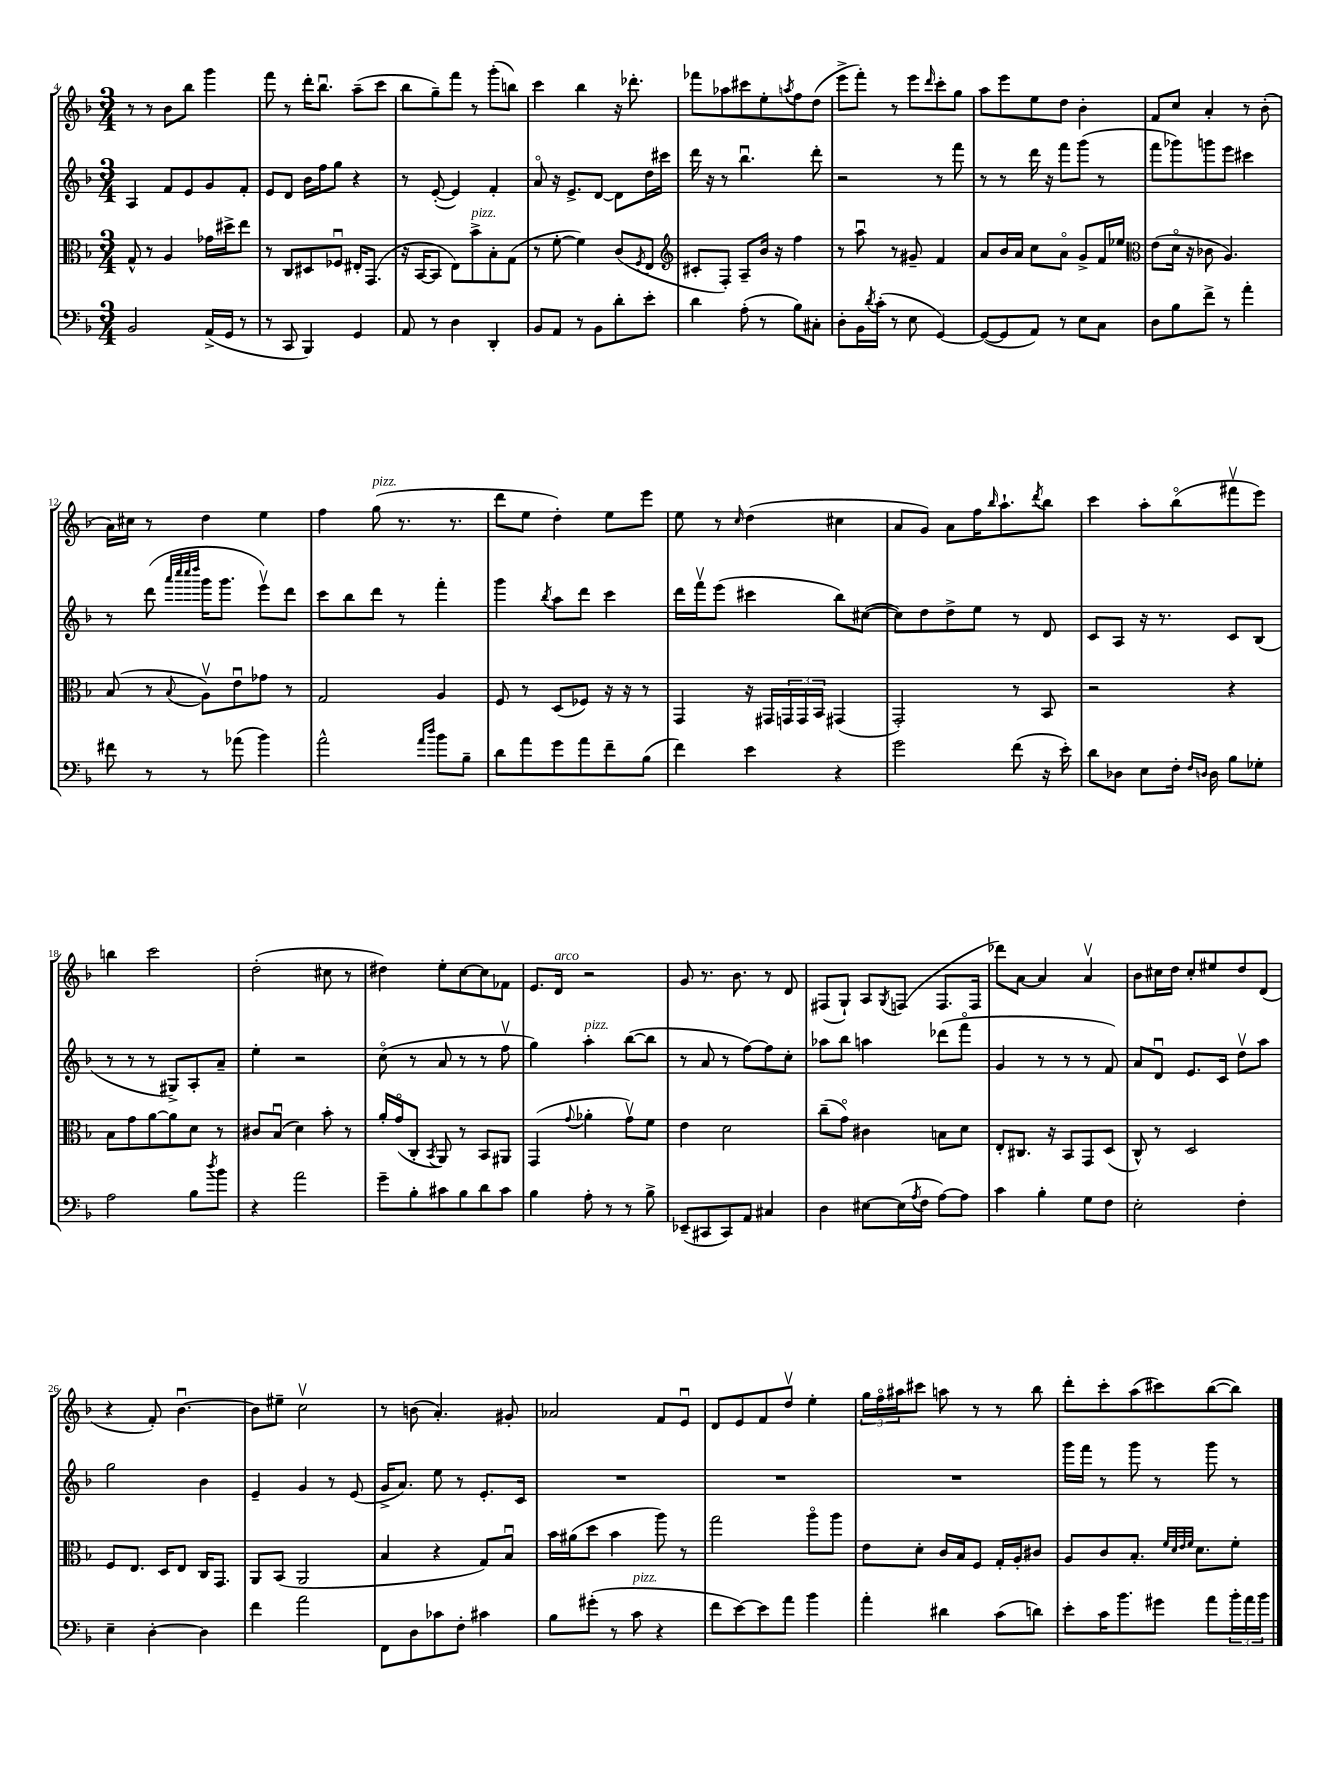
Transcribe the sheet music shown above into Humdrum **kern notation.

**kern	**kern	**kern	**kern
*staff4	*staff3	*staff2	*staff1
*clefF4	*clefC3	*clefG2	*clefG2
*k[b-]	*k[b-]	*k[b-]	*k[b-]
*M3/4	*M3/4	*M3/4	*M3/4
2BB-/	8G^^/	4A/	8r
.	8r	.	8r
.	4A/	8f/L	8b-\L
.	.	8e/	8bb-\J
(16AA^/LL	16g-\LL	8g/	4ggg\
16GG/JJ	16dd#^\J	.	.
8r	8ee\J	8f'/J	.
=	=	=	=
8r	8r	8e/L	8fff\
8CC/	8C/L	8d/J	8r
4BBB-/)	8D#/	16b-\LL	16ddd'\LK
.	.	16ff\J	8.bb-u\J
.	8F-u/J	8gg\J	.
4GG/	16E#'/LK	4r	(8aa~\L
.	(8.GG/J	.	.
.	.	.	8ccc\J
=	=	=	=
8AA/	16r	8r	8bb-\L
.	[16BB-/LK	.	.
8r	8BB-/]J	([8e'/	8gg~\)
4D\	8E\L)	4e/])	8fff\J
.	8b-^\	.	8r
4DD'/	8B-'\	4f'/	(8ggg'\L
.	(8G\J	.	8bb\J)
=	=	=	=
8BB-/L	8r	8ao/	4ccc\
8AA/J	[8f'\	16r	.
.	.	8.e^/L	.
8r	4f\])	.	4bb-\
8BB-\L	.	[8d/J	.
8d'\	(8c/L	8d\]L	16r
.	.	.	8.ddd-'\
.	8qF/	.	.
8e'\J	8E/J	16dd\L	.
.	.	16ccc#\JJ	.
=	=	=	=
*	*clefG2	*	*
4d\	8c#'/L	16ddd\	8fff-\L
.	.	16r	.
.	8F'/J)	8r	8aa-\
(8A'\	8A~/L	4.bb-u\	8ccc#\
8r	16b-/Jk	.	8ee'\
.	16r	.	.
.	.	.	8qaa/
8B-\L)	4ff\	.	8ff\
8C#'\J	.	8ddd'\	(8dd\J
=	=	=	=
8D'\L	8r	2r	8eee^\L
16BB-\L	8aau\	.	8fff'\J)
8qd/	.	.	.
(16c'\JJ	.	.	.
8r	8r	.	8r
8E\	8g#~/	.	8eee\L
.	.	.	16qqddd/
[4GG/)	4f/	8r	8ccc'\
.	.	8fff\	8gg\J
=	=	=	=
(8GG/_L	8a/L	8r	8aa\L
8GG/]	16b-/L	8r	8eee\
.	16a/JJ	.	.
8AA/J)	8cc\L	16ddd\	8ee\
.	.	16r	.
8r	8ao\J	8fff\L	8dd\J
8E\L	8g^/L	(8ggg\J	4b-'\
8C\J	16f/L	8r	.
.	16ee-/JJ	.	.
=	=	=	=
*	*clefC3	*	*
8D\L	(8e\L	8fff\L	8f/L
8B-\	16do\Jk	8ggg-\)	8cc/J
.	16r	.	.
8f^\J	8c-\	8ggg\	4a'/
8r	4.A/)	8eee\J	.
4a'\	.	4ccc#\	8r
.	.	.	(8b-'\
=	=	=	=
8f#\	(8B-/	8r	16a\LL)
.	.	.	16cc#\JJ
8r	8r	(8ddd\	8r
.	.	32qqaaa/LLL	.
.	.	32qqcccc/	.
.	.	32qqcccc/	.
.	8qqB-/	32qqdddd/JJJ	.
8r	8Av\L)	16ggg\LK	4dd\
.	.	8.ggg\J	.
(8a-\	8eu\	.	.
4b-\)	8g-\J	8eeev\L)	4ee\
.	8r	8ddd\J	.
=	=	=	=
2a^^\	2G/	8ccc\L	4ff\
.	.	8bb-\	.
.	.	8ddd\J	(8gg\
.	.	8r	8.r
16qqa/LL	.	.	.
16qqdd/JJ	.	.	.
8b-\L	4A/	4fff'\	.
.	.	.	8.r
8B-~\J	.	.	.
=	=	=	=
8d\L	8F/	4ggg\	8ddd\L
8a\	8r	.	8ee\J
.	.	8qbb-/	.
8g\	(8D/L	8aa\L	4dd'\)
8a\	8F-/J)	8ddd\J	.
8f~\	16r	4ccc\	8ee\L
.	16r	.	.
(8B-\J	8r	.	8eee\J
=	=	=	=
4f\)	4GG/	16ddd\LL	8ee\
.	.	16fffv\J	.
.	.	(8eee\J	8r
.	.	.	16qqcc/
4e\	16r	4ccc#\	(4dd\
.	16GG#/LL	.	.
.	24GG/	.	.
.	24GG/	.	.
.	24BB-/JJ	.	.
4r	(4GG#/	8bb-\L)	4cc#\
.	.	([8cc#\J	.
=	=	=	=
2g\	2GG'/)	8cc#\]L)	8a/L
.	.	8dd\	8g/J)
.	.	8dd^\	8a\L
.	.	8ee\J	16ff\K
.	.	.	16qqbb-/
.	.	.	8.aa`\
(8f\	8r	8r	.
.	.	.	8qddd/
16r	8BB-/	8d/	8bb-\J
16e'\)	.	.	.
=	=	=	=
8d\L	2r	8c/L	4ccc\
8D-\J	.	8A/J	.
8E\L	.	16r	8aa'\L
.	.	8.r	.
16F'\Jk	.	.	(8bb-o\
16qqF/LL	.	.	.
16qqD/JJ	.	.	.
16D\	.	.	.
8B-\L	4r	8c/L	8fff#v\
8G-'\J	.	(8B-/J	8eee\J)
=	=	=	=
2A\	8B-\L	8r	4bb\
.	8g\	8r	.
.	[8a\	8r	2ccc\
.	8a\]	8G#^/L)	.
8B-\L	8d\J	8A'/	.
8qdd/	.	.	.
8b-\J	8r	8a~/J	.
=	=	=	=
4r	8c#/L	4ee'\	(2dd'\
.	(8B-u/J	.	.
2a\	4d\)	2r	.
.	8b-'\	.	8cc#\
.	8r	.	8r
=	=	=	=
8g~\L	16a'/LL	(8cco\	4dd#\)
.	(16go/J	.	.
8B-'\	8C'/J	8r	.
.	8qBB-/	.	.
8c#\	8AA/)	8a/	8ee'\L
8B-\	8r	8r	[8cc\
8d\	8BB-/L	8r	8cc\]
8c#\J	8AA#/J	8ffv\	8f-\J
=	=	=	=
4B-\	(4GG/	4gg\)	8.e/L
.	.	.	16d/Jk
.	8qqg/	.	.
8A'\	4a-'\	4aa'\	2r
8r	.	.	.
8r	8gv\L)	([8bb-\L	.
8B-^\	8f\J	8bb-\]J	.
=	=	=	=
(8EE-~/L	4e\	8r	8g/
8CC#/	.	8a/	8.r
8CC#/)	2d\	8r	.
.	.	.	8.b-\
8AA/J	.	[8ff\L)	.
4C#/	.	8ff\]	8r
.	.	8cc'\J	8d/
=	=	=	=
4D\	(8cc~\L	8aa-\L	(8F#/L
.	8go\J)	8bb-\J	8G`/J)
[8E#\L	4c#\	4aa\	8A/L
.	.	.	8qG/
(16E#\]L	.	.	(8F/J
8qA/	.	.	.
16F\JJ	.	.	.
[8A\L)	8B\L	(8ddd-\L	8.F/L
8A\]J	8d\J	8fffo\J	.
.	.	.	16F/Jk
=	=	=	=
4c\	8E'/L	4g/	8ddd-\L)
.	8.C#/J	.	[8a\J
4B-'\	.	8r	4a/]
.	16r	.	.
.	8BB-/L	8r	.
8G\L	8GG/	8r	4av/
8F\J	(8D/J	8f/)	.
=	=	=	=
2E'\	8C^^/)	8a/L	8b-\L
.	8r	8du/J	16cc#\L
.	.	.	16dd\JJ
.	2D/	8.e/L	8cc#'/L
.	.	.	8ee#/
.	.	16c/Jk	.
4F'\	.	8ddv\L	8dd/
.	.	8aa\J	(8d/J
=	=	=	=
4E~\	8F/L	2gg\	4r
.	8.E/J	.	.
[4D'\	.	.	8f'/)
.	16D/LK	.	.
.	8E/J	.	[4.b-u\
4D\]	16C/LK	4b-\	.
.	8.GG/J	.	.
=	=	=	=
4f\	8AA/L	4e~/	8b-\]L
.	(8BB-/J	.	8ee#~\J
2a\	2AA/	4g/	2ccv\
.	.	8r	.
.	.	(8e/	.
=	=	=	=
8FF\L	4B-/	16g^/LK	8r
.	.	8.a/J)	.
8D\	.	.	(8b\
8c-\	4r	8ee\	4.a'/)
8F'\J	.	8r	.
4c#\	8G/L)	8.e'/L	.
.	8B-u/J	.	8g#'/
.	.	16c/Jk	.
=	=	=	=
8B-\L	16b-\LL	2.r	2a-/
.	(16a#\J	.	.
(8g#'\J	8dd\J	.	.
8r	4b-\	.	.
8c\	.	.	.
4r	8aa\)	.	8f/L
.	8r	.	8eu/J
=	=	=	=
8f\L	2gg\	2.r	8d/L
[8e\)	.	.	8e/
8e\]	.	.	8f/
8a\J	.	.	8ddv/J
4b-\	8aao\L	.	4ee'\
.	8aa\J	.	.
=	=	=	=
4a'\	8e\L	2.r	24gg\LL
.	.	.	24ffo\
.	.	.	24aa#\J
.	8d'\J	.	8ccc#\J
4d#\	16c/LL	.	8aa\
.	16B-/J	.	.
.	8F/J	.	8r
(8c\L	16G'/LL	.	8r
.	16A'/J	.	.
8d\J)	8c#/J	.	8bb-\
=	=	=	=
8e'\L	8A/L	16ggg\LL	8ddd'\L
.	.	16fff\JJ	.
16c\K	8c/	8r	8ccc'\
8.b-\	.	.	.
.	8.B-'/J	8ggg\	(8aa\
8g#\J	.	8r	8ccc#\)
.	32qqf/LLL	.	.
.	32qqd/	.	.
.	32qqe/	.	.
.	32qqf/JJJ	.	.
.	8.d\L	.	.
8a\L	.	8ggg\	([8bb-\
24b-'\L	8f'\J	8r	8bb-\]J)
24a\	.	.	.
24b-\JJ	.	.	.
==	==	==	==
*-	*-	*-	*-
